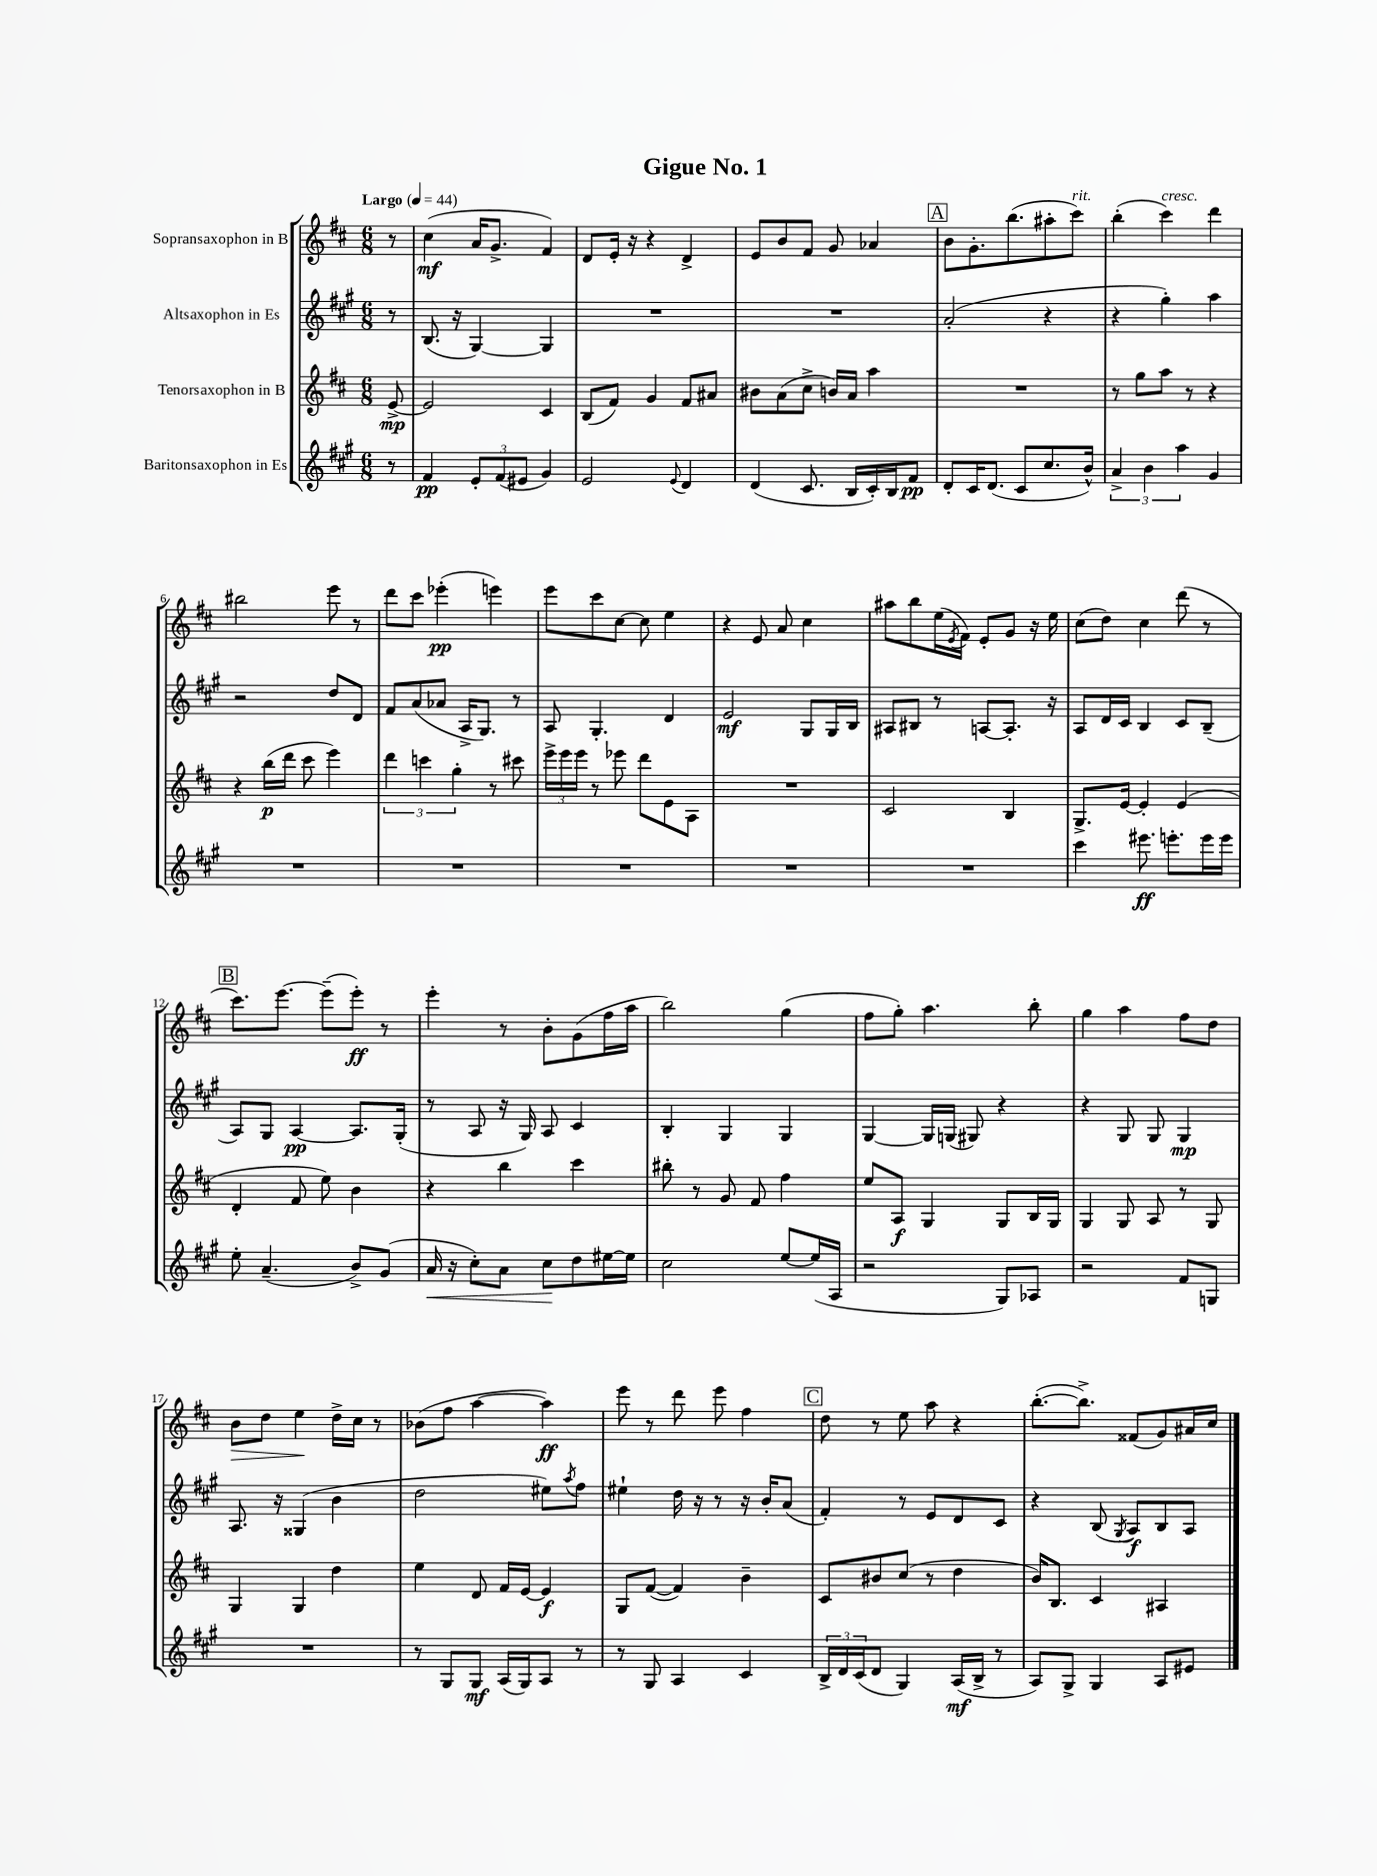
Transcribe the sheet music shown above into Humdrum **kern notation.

**kern	**dynam	**kern	**dynam	**kern	**dynam	**kern	**dynam
*part4	*part4	*part3	*part3	*part2	*part2	*part1	*part1
*staff4	*staff4	*staff3	*staff3	*staff2	*staff2	*staff1	*staff1
*I"Baritonsaxophon in Es	*	*I"Tenorsaxophon in B	*	*I"Altsaxophon in Es	*	*I"Sopransaxophon in B	*
*clefG2	*	*clefG2	*	*clefG2	*	*clefG2	*
*k[f#c#g#]	*	*k[f#c#]	*	*k[f#c#g#]	*	*k[f#c#]	*
*M6/8	*	*M6/8	*	*M6/8	*	*M6/8	*
*MM44	*	*MM44	*	*MM44	*	*MM44	*
=	=	=	=	=	=	=	=
!	!	!	!	!	!	!LO:TX:a:B:t=Largo	!
8r	.	[8e^/	mp	8r	.	8r	.
=1	=1	=1	=1	=1	=1	=1	=1
4f#/	pp	2e/]	.	(8.B/	.	(4cc#\	mf
.	.	.	.	16r	.	.	.
12e'/L	.	.	.	[4G#/)	.	16a/KL	.
.	.	.	.	.	.	8.g^/J	.
(12f#/	.	.	.	.	.	.	.
12e#X/J	.	.	.	.	.	.	.
4g#/)	.	4c#/	.	4G#/]	.	4f#/)	.
=2	=2	=2	=2	=2	=2	=2	=2
2e/	.	(8B/L	.	2.r	.	8d/L	.
.	.	8f#/J)	.	.	.	16e'/Jk	.
.	.	.	.	.	.	16r	.
.	.	4g/	.	.	.	4r	.
8qqe/	.	.	.	.	.	.	.
4d/	.	8f#/L	.	.	.	4d^/	.
.	.	8a#X/J	.	.	.	.	.
=3	=3	=3	=3	=3	=3	=3	=3
(4d/	.	8b#X\L	.	2.r	.	8e/L	.
.	.	(8a\	.	.	.	8b/	.
8.c#/	.	8cc#^\J	.	.	.	8f#/J	.
.	.	16bn/LL)	.	.	.	8g/	.
16B/LL	.	16a/JJ	.	.	.	.	.
16c#'/)	.	4aa\	.	.	.	4a-X/	.
16B/J	.	.	.	.	.	.	.
8f#/J	pp	.	.	.	.	.	.
!!LO:REH:place=s1:t=A
=4	=4	=4	=4	=4	=4	=4	=4
8d'/L	.	2.r	.	(2a'/	.	8b\L	.
16c#/K	.	.	.	.	.	8.g'\	.
(8.d/J	.	.	.	.	.	.	.
.	.	.	.	.	.	(8.bb\	.
8c#/L	.	.	.	.	.	.	.
8.cc#/	.	.	.	4r	.	8aa#X'\	.
!	!	!	!	!	!	!LO:TX:a:i:t=rit.	!
.	.	.	.	.	.	8ccc#\J)	.
16b^^/Jk)	.	.	.	.	.	.	.
=5	=5	=5	=5	=5	=5	=5	=5
6a^/	.	8r	.	4r	.	(4bb'\	.
.	.	8gg\L	.	.	.	.	.
6b\	.	.	.	.	.	.	.
!	!	!	!	!	!	!LO:TX:a:i:t=cresc.	!
.	.	8aa\J	.	4gg#'\)	.	4ccc#\)	.
6aa\	.	.	.	.	.	.	.
.	.	8r	.	.	.	.	.
4g#/	.	4r	.	4aa\	.	4ddd\	.
!!LO:LB:g=z
=6	=6	=6	=6	=6	=6	=6	=6
2.r	.	4r	.	2r	.	2bb#X\	.
.	.	(16bb\LL	p	.	.	.	.
.	.	16ddd\JJ	.	.	.	.	.
.	.	8ccc#\	.	.	.	.	.
.	.	4eee\)	.	8dd/L	.	8eee\	.
.	.	.	.	8d/J	.	8r	.
=7	=7	=7	=7	=7	=7	=7	=7
2.r	.	6ddd\	.	8f#/L	.	8ddd\L	.
.	.	.	.	(8a/	.	8ccc#\J	.
.	.	6cccn\	.	.	.	.	.
.	.	.	.	8a-X/J	.	(4eee-X'\	pp
.	.	6gg'\	.	.	.	.	.
.	.	.	.	16A^/KL	.	.	.
.	.	.	.	8.G#/J)	.	.	.
.	.	8r	.	.	.	4eeen\)	.
.	.	8ccc#X\	.	8r	.	.	.
=8	=8	=8	=8	=8	=8	=8	=8
2.r	.	24eee^\LL	.	8A/	.	8eee\L	.
.	.	24eee\	.	.	.	.	.
.	.	24eee\JJ	.	.	.	.	.
.	.	8r	.	4.G#'/	.	8ccc#\	.
.	.	8eee-X\	.	.	.	[8cc#\J	.
.	.	8ddd\L	.	.	.	8cc#\]	.
.	.	8e\	.	4d/	.	4ee\	.
.	.	8A\J	.	.	.	.	.
=9	=9	=9	=9	=9	=9	=9	=9
2.r	.	2.r	.	2e/	mf	4r	.
.	.	.	.	.	.	8e/	.
.	.	.	.	.	.	8a/	.
.	.	.	.	8G#/L	.	4cc#\	.
.	.	.	.	16G#/L	.	.	.
.	.	.	.	16B/JJ	.	.	.
=10	=10	=10	=10	=10	=10	=10	=10
2.r	.	2c#/	.	8A#X/L	.	8aa#X\L	.
.	.	.	.	8B#X/J	.	8bb\	.
.	.	.	.	8r	.	(16ee\L	.
.	.	.	.	.	.	8qe/	.
.	.	.	.	.	.	16f#\JJ)	.
.	.	.	.	[8An/L	.	8e'/L	.
.	.	4B/	.	8.A'/J]	.	8g/J	.
.	.	.	.	.	.	16r	.
.	.	.	.	16r	.	16ee\	.
=11	=11	=11	=11	=11	=11	=11	=11
4ccc#\	.	8.G^/L	.	8A/L	.	(8cc#\L	.
.	.	.	.	16d/L	.	8dd\J)	.
.	.	[16e/Jk	.	16c#/JJ	.	.	.
8.eee#X\	ff	4e'/]	.	4B/	.	4cc#\	.
8.eeen'\L	.	.	.	.	.	.	.
.	.	(4e/	.	8c#/L	.	(8ddd\	.
16eee\L	.	.	.	(8B~/J	.	8r	.
16eee\JJ	.	.	.	.	.	.	.
!!LO:LB:g=z
!!LO:REH:place=s1:t=B
=12	=12	=12	=12	=12	=12	=12	=12
8ee'\	.	4d'/	.	8A/L)	.	8.ccc#\L)	.
(4.a~/	.	.	.	8G#/J	.	.	.
.	.	.	.	.	.	[8.eee\J	.
.	.	8f#/	.	[4A/	pp	.	.
.	.	8ee\)	.	.	.	(8eee~\L]	.
8b^/L)	.	4b\	.	8.A/L]	.	8eee'\J)	ff
(8g#/J	.	.	.	.	.	8r	.
.	.	.	.	(16G#'/Jk	.	.	.
=13	=13	=13	=13	=13	=13	=13	=13
!	!LO:HP:b	!	!	!	!	!	!
16a/	<	4r	.	8r	.	4eee'\	.
16r	.	.	.	.	.	.	.
8cc#'\L)	.	.	.	8A/	.	.	.
8a\J	.	4bb\	.	16r	.	8r	.
.	.	.	.	16G#/)	.	.	.
8cc#\L	.	.	.	8A/	.	8b'\L	.
8dd\	[	4ccc#\	.	4c#/	.	(8g\	.
[16ee#X\L	.	.	.	.	.	16ff#\L	.
16ee#\JJ]	.	.	.	.	.	16aa\JJ	.
=14	=14	=14	=14	=14	=14	=14	=14
2cc#\	.	8bb#X'\	.	4B'/	.	2bb\)	.
.	.	8r	.	.	.	.	.
.	.	8g/	.	4G#/	.	.	.
.	.	8f#/	.	.	.	.	.
[8ee/L	.	4ff#\	.	4G#/	.	(4gg\	.
(16ee/L]	.	.	.	.	.	.	.
16A/JJ	.	.	.	.	.	.	.
=15	=15	=15	=15	=15	=15	=15	=15
2r	.	8ee/L	.	[4G#/	.	8ff#\L	.
.	.	8A/J	f	.	.	8gg'\J)	.
.	.	4G/	.	16G#/LL]	.	4.aa\	.
.	.	.	.	(16Gn/JJ	.	.	.
.	.	.	.	8G#X/)	.	.	.
8G#/L)	.	8G/L	.	4r	.	.	.
8A-X/J	.	16B/L	.	.	.	8bb'\	.
.	.	16G/JJ	.	.	.	.	.
=16	=16	=16	=16	=16	=16	=16	=16
2r	.	4G/	.	4r	.	4gg\	.
.	.	8G/	.	8G#/	.	4aa\	.
.	.	8A/	.	8G#/	.	.	.
8f#/L	.	8r	.	4G#/	mp	8ff#\L	.
8Gn/J	.	8G/	.	.	.	8dd\J	.
!!LO:LB:g=z
=17	=17	=17	=17	=17	=17	=17	=17
!	!	!	!	!	!	!	!LO:HP:b
2.r	.	4G/	.	8.A/	.	8b\L	>
.	.	.	.	.	.	8dd\J	.
.	.	.	.	16r	.	.	.
.	.	4G/	.	(4G##X/	.	4ee\	.
.	.	4dd\	.	4b\	.	16dd^\LL	]
.	.	.	.	.	.	16cc#\JJ	.
.	.	.	.	.	.	8r	.
=18	=18	=18	=18	=18	=18	=18	=18
8r	.	4ee\	.	2dd\	.	(8b-X\L	.
8G#/L	.	.	.	.	.	8ff#\J	.
8G#/J	mf	8d/	.	.	.	[4aa\	.
(16A/LL	.	16f#/LL	.	.	.	.	.
16G#/J)	.	[16e/JJ	.	.	.	.	.
8A/J	.	4e/]	f	8ee#X\L)	.	4aa\])	ff
.	.	.	.	8qaa/	.	.	.
8r	.	.	.	8ff#\J	.	.	.
=19	=19	=19	=19	=19	=19	=19	=19
8r	.	8G/L	.	4ee#X`\	.	8eee\	.
8G#/	.	([8f#/J	.	.	.	8r	.
4A/	.	4f#/])	.	16dd\	.	8ddd\	.
.	.	.	.	16r	.	.	.
.	.	.	.	8r	.	8eee\	.
4c#/	.	4b~\	.	16r	.	4ff#\	.
.	.	.	.	16b'/KL	.	.	.
.	.	.	.	(8a/J	.	.	.
!!LO:REH:place=s1:t=C
=20	=20	=20	=20	=20	=20	=20	=20
24B^/LL	.	8c#/L	.	4f#'/)	.	8dd\	.
24d/	.	.	.	.	.	.	.
(24c#/J	.	.	.	.	.	.	.
8d/J	.	8b#X/	.	.	.	8r	.
4G#/)	.	(8cc#/J	.	8r	.	8ee\	.
.	.	8r	.	8e/L	.	8aa\	.
(16A/LL	mf	4dd\	.	8d/	.	4r	.
16B^/JJ	.	.	.	.	.	.	.
8r	.	.	.	8c#/J	.	.	.
=21	=21	=21	=21	=21	=21	=21	=21
8A/L)	.	16b/KL)	.	4r	.	([8.bb'\L	.
.	.	8.B/J	.	.	.	.	.
8G#^/J	.	.	.	.	.	.	.
.	.	.	.	.	.	8.bb^\J])	.
4G#/	.	4c#/	.	(8B/	.	.	.
.	.	.	.	8qG#/	.	.	.
.	.	.	.	8A/L)	f	(8f##X/L	.
8A/L	.	4A#X/	.	8B/	.	8g/)	.
8e#X/J	.	.	.	8A/J	.	16a#X/L	.
.	.	.	.	.	.	16cc#/JJ	.
==	==	==	==	==	==	==	==
*-	*-	*-	*-	*-	*-	*-	*-
